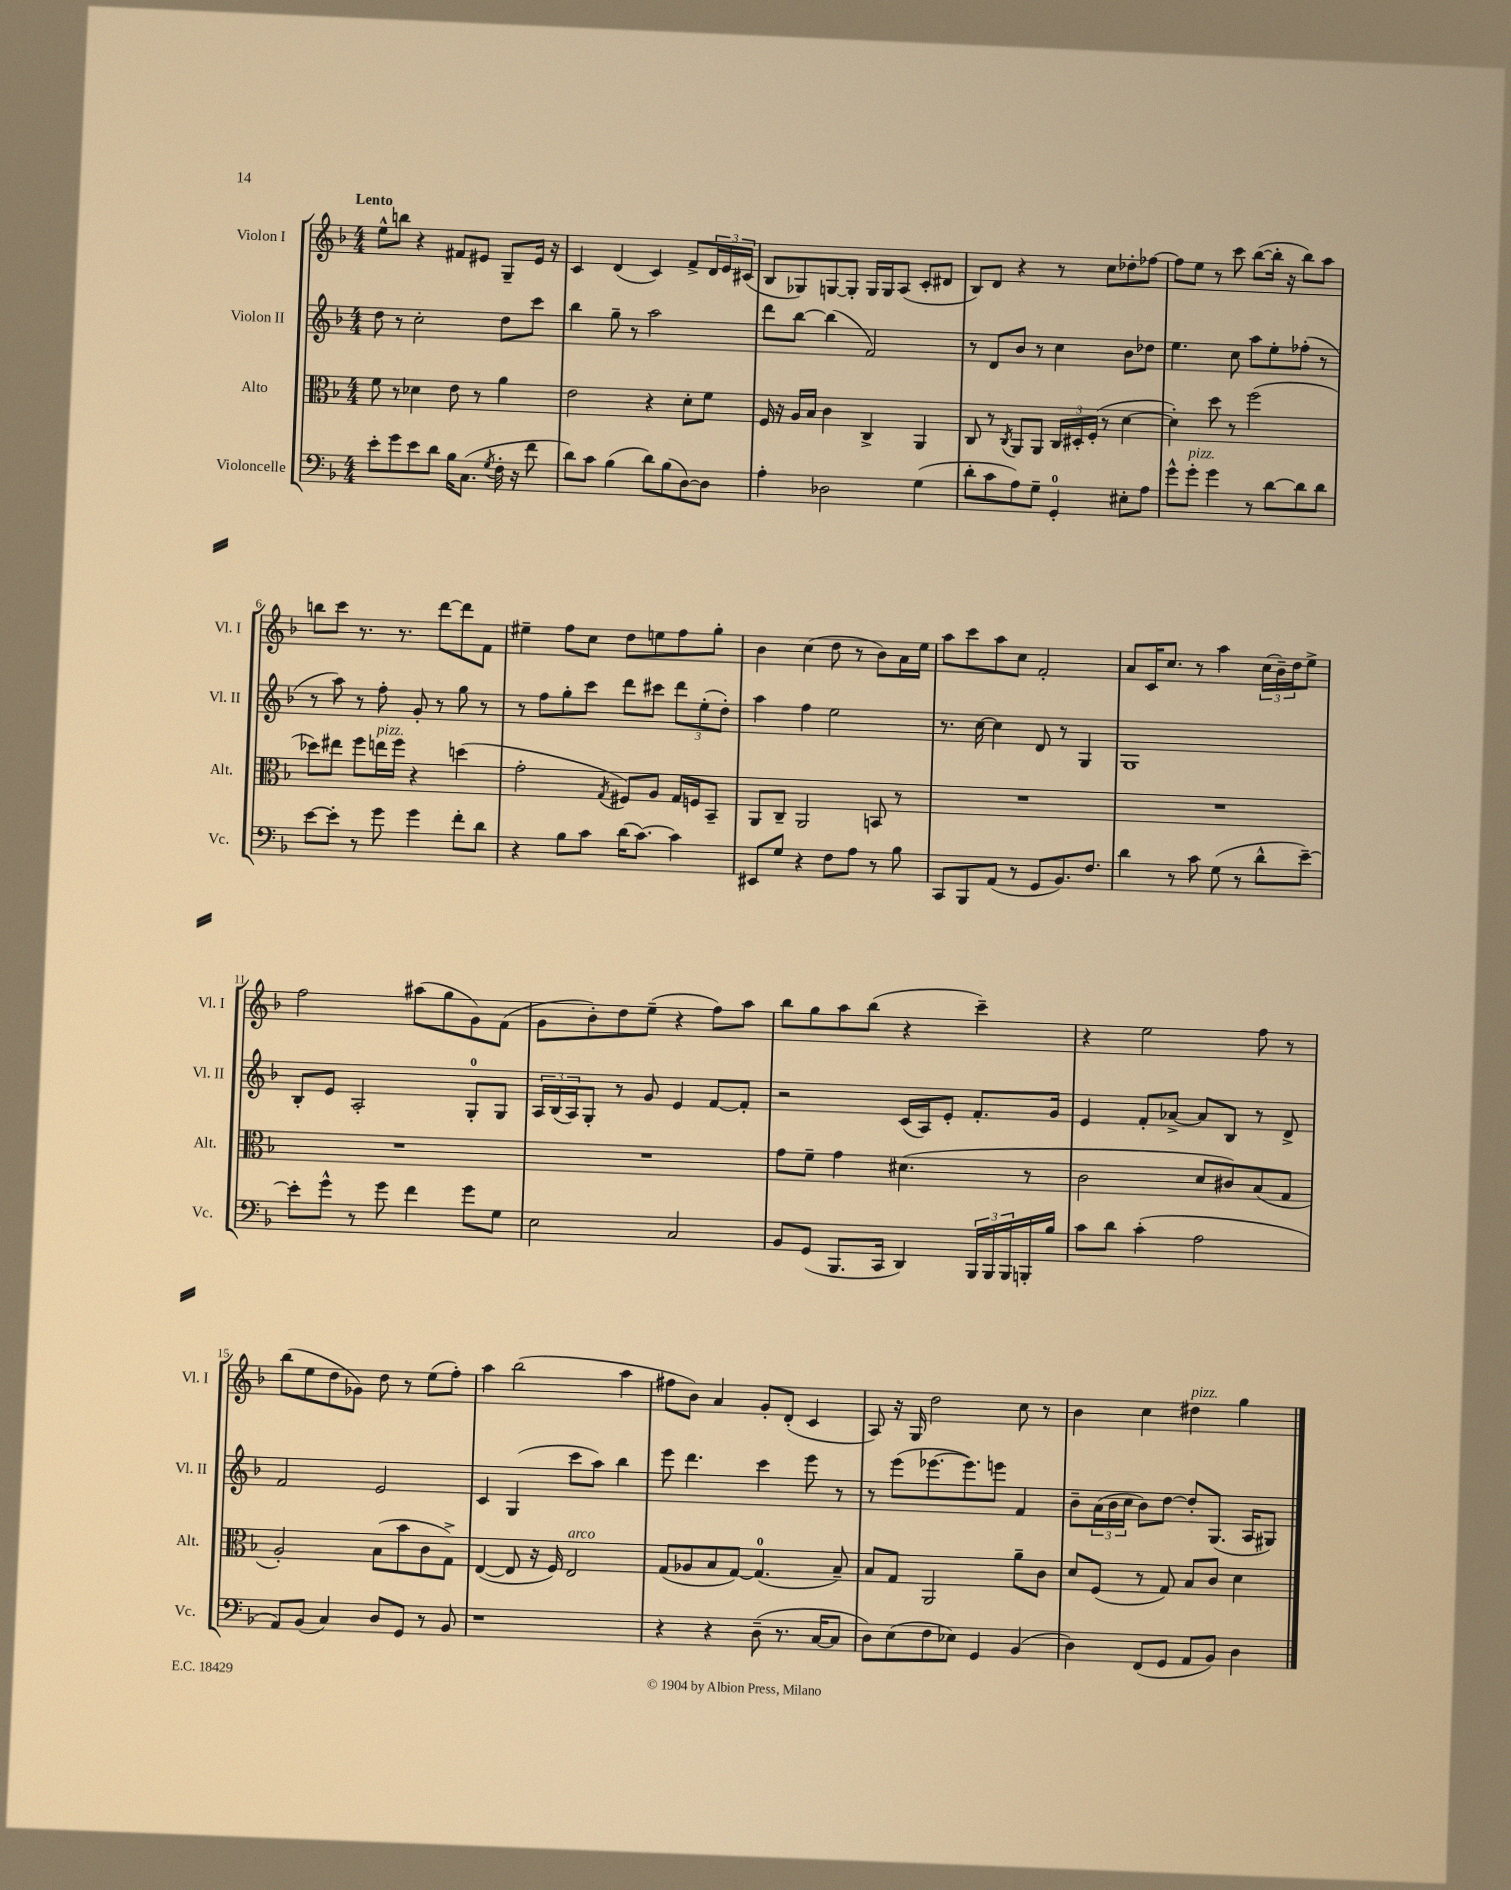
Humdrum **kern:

**kern	**kern	**kern	**kern
*staff4	*staff3	*staff2	*staff1
*clefF4	*clefC3	*clefG2	*clefG2
*k[b-]	*k[b-]	*k[b-]	*k[b-]
*M4/4	*M4/4	*M4/4	*M4/4
8e'\L	8f\	8dd\	8ee^^\L
8g\	8r	8r	8bb\J
8e\	4d-\	2cc'\	4r
8d\J	.	.	.
16B-\LK	8e\	.	8f#/L
(8.C\J	.	.	.
.	8r	.	8e#/J
8qG/	.	.	.
16F'\	4a\	8dd\L	8G~/L
16r	.	.	.
8f\	.	8ccc\J	16e#/Jk
.	.	.	16r
=	=	=	=
8d\L)	2e\	4bb-\	4c/
8c\J	.	.	.
(4B-\	.	8gg~\	(4d/
.	.	8r	.
8d\L)	4r	2aa\	4c/)
(8B-\	.	.	.
[8D\)	8d'\L	.	8f^/L
8D\]J	8f\J	.	24d/L
.	.	.	24e/
.	.	.	(24c#/JJ
=	=	=	=
4A'\	16F/	8ddd\L	8B-/L
.	16r	.	.
.	16A/LL	[8bb-\J	8G-/)
.	16B-/JJ	.	.
2D-\	4c\	(4bb-\]	[8G/
.	.	.	8G'/]J
.	4C^/	2f/)	16G/LL
.	.	.	16G/J
.	.	.	(8A/J
(4G\	4AA/	.	8c'/L
.	.	.	8d#/J
=	=	=	=
8d'\L	8C/	8r	8B-/L)
8c\	8r	8d/L	8d/J
.	8qC/	.	.
8A\)	8AA/L	8b-/J	4r
8G~\J	8AA/J	8r	.
4GG'/	24C/LL	4cc\	8r
.	24D#'/	.	.
.	(24F'/JJ	.	.
.	8r	.	8cc\L
8E#'\L	[4d\	8b-\L	8dd-'\
8A\J	.	8dd-\J	[8ff-\J
=	=	=	=
8g^^\L	4d'\])	4.ee\	8ff-\]L
8g'\J	.	.	8ee\J
4g\	8dd\	.	8r
.	8r	8cc\	8ccc\
8r	(2ff\	8aa\L	([8bb-\L
[8d\L	.	8ee'\	16bb-'\]Jk
.	.	.	16r
8d\]	.	(8ff-'\J	8bb-\L)
8d\J	.	8r	8aa\J
=	=	=	=
[8e\L	8dd-\L)	8r	8bb\L
8e'\]J	8ee#\J	8aa\)	8ccc\J
8r	8ff\L	8r	8.r
8g\	16ee\L	8ff'\	.
.	16ff\JJ	.	8.r
4g\	4r	8g'/	.
.	.	8r	[8ddd\L
8f'\L	(4dd\	8gg\	8ddd\]
8d\J	.	8r	8f\J
=	=	=	=
4r	2g'\	8r	4ee#~\
.	.	8ff\L	.
8B-\L	.	8gg'\	8ff\L
8c\J	.	8ccc\J	8cc\J
.	8qG/	.	.
(16d\LK	8F#/L)	8ddd\L	8dd\L
[8.c\J)	.	.	.
.	8A/J	8ccc#\J	8ee\
4c\]	16G/LL	12ddd\L	8ff\
.	16F/J	.	.
.	.	(12ee'\	.
.	8BB-~/J	.	8gg'\J
.	.	12dd'\J)	.
=	=	=	=
8EE#/L	8AA/L	4aa\	4b-\
8G/J	8C~/J	.	.
4r	2AA/	4ff\	(4cc\
8F\L	.	2ee\	8dd\
8A\J	.	.	8r
8r	8BB/	.	8b-\L)
8B-\	8r	.	16a\L
.	.	.	16ee\JJ
=	=	=	=
8CC/L	1r	8.r	8aa\L
8BBB-/	.	.	8ccc\
.	.	[16cc\	.
(8AA/J	.	4cc\]	8aa\
8r	.	.	8cc\J
8GG/L	.	8d/	2f'/
8.BB-/)	.	8r	.
.	.	4G/	.
8.F/J	.	.	.
=	=	=	=
4d\	1r	1G	8a/L
.	.	.	16c/K
.	.	.	8.cc/J
8r	.	.	.
8c\	.	.	8r
(8G\	.	.	4aa\
8r	.	.	.
8d^^\L	.	.	(24cc\LL
.	.	.	24b-~\)
.	.	.	24dd\J
[8e~\J)	.	.	8ee^\J
=	=	=	=
8e'\]L	1r	8B-'/L	2ff\
8g^^\J	.	8e/J	.
8r	.	2A'/	.
8g\	.	.	.
4f\	.	.	(8aa#\L
.	.	.	8gg\
8g\L	.	8G'/L	8g\)
8G\J	.	8G/J	(8f\J
=	=	=	=
2E\	1r	24A/LL	8g\L
.	.	(24B-/	.
.	.	24A/J)	.
.	.	8G'/J	8b-'\)
.	.	8r	8dd\
.	.	8g/	(8ee~\J
2C/	.	4e/	4r
.	.	[8f/L	8ff\L)
.	.	8f'/]J	8aa\J
=	=	=	=
8BB-/L	8g\L	2r	8bb-\L
(8GG/J	8f~\J	.	8gg\
8.BBB-/L	4g\	.	8aa\
.	.	.	(8bb-\J
16CC/Jk	.	.	.
4DD/)	(4.d#\	(16c/LL	4r
.	.	16A/J)	.
.	.	8e'/J	.
24BBB-/LL	.	8.f'/L	4ccc~\)
24BBB-/	.	.	.
24BBB-/	.	.	.
16BBB'/	8r	.	.
16B-/JJ	.	16g/Jk	.
=	=	=	=
8c\L	2c\	4e/	4r
8d\J	.	.	.
(4c'\	.	8f'/L	2ee\
.	.	[8a-^/J	.
2A\	8d/L	8a-/]L	.
.	8c#/)	8B-/J	.
.	(8B-/	8r	8ff\
.	8G/J	8d^/	8r
=	=	=	=
8AA/L)	2A'/)	2f/	(8bb-\L
(8BB-/J	.	.	8ee\
4C/)	.	.	8dd\
.	.	.	8g-\J)
8D/L	(8B-\L	2e/	8dd\
8GG/J	8b-\	.	8r
8r	8c\	.	(8ee\L
8BB-/	8G^\J)	.	8ff'\J)
=	=	=	=
1r	([4E/	4c/	4aa\
.	8E/]	(4G/	(2bb-\
.	16r	.	.
.	16F/)	.	.
.	2E/	8ccc\L	.
.	.	8aa\J)	.
.	.	4bb-\	4aa\
=	=	=	=
4r	(8G/L	8eee\	8ff#\L
.	8A-/	4.ddd\	8b-\J)
4r	8B-/	.	4a/
.	[8G/J)	.	.
(8D~\	(4.G/]	4ccc\	8g'/L
8.r	.	.	(8d'/J
.	.	8eee\	4c/
[16C/LK	.	.	.
8C/]J	8B-~/)	8r	.
=	=	=	=
8D\L)	8B-/L	8r	8A/)
(8E\	8G/J	(8eee\L	16r
.	.	.	16G/
8F\	2AA/	[8.eee-\	2dd\
8E-\J)	.	.	.
.	.	8.eee-\])	.
4GG/	.	.	.
.	.	8eee\J	.
(4BB-/	8a~\L	4f/	8cc\
.	8c\J	.	8r
=	=	=	=
4D\)	8d/L	8b-~\L	4b-\
.	(8F/J	(24a\L	.
.	.	24b-\	.
.	.	24cc\JJ	.
(8FF/L	8r	8b-\L)	4cc\
8GG/J	8G/)	[8dd\J	.
8AA/L	8B-/L	8dd'/]L	4dd#\
8BB-/J)	8c/J	(8.G/J	.
4D\	4d\	.	4gg\
.	.	16A/LK	.
.	.	8G#/J)	.
==	==	==	==
*-	*-	*-	*-
